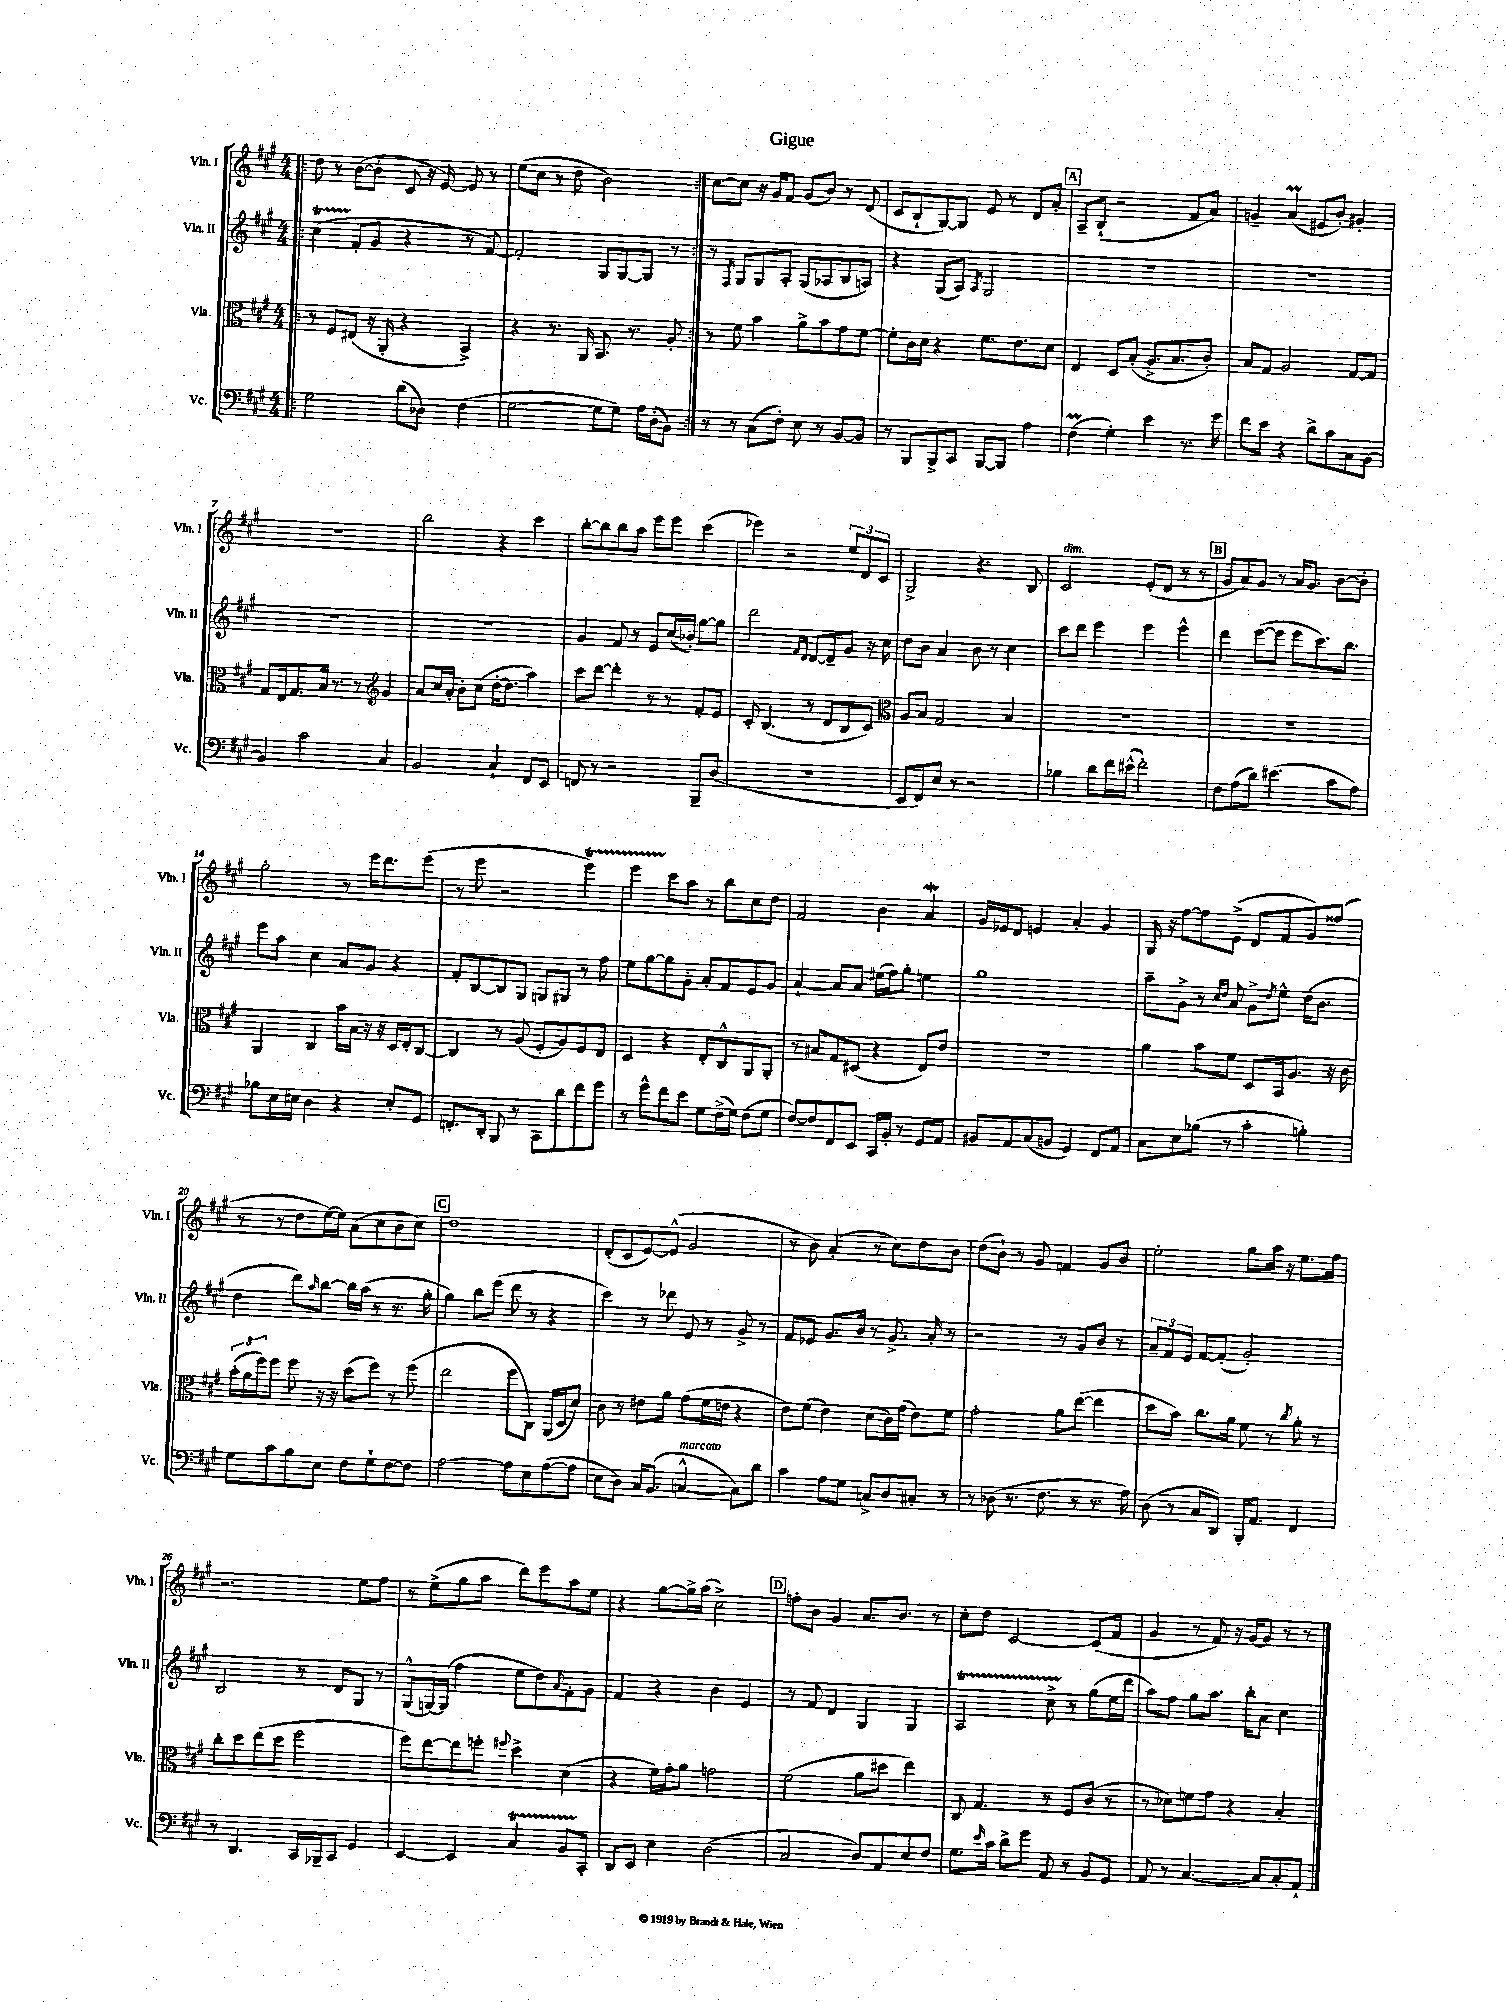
\header { title = "Gigue" }
<<
\new StaffGroup <<
\new Staff = "s0" \with { instrumentName = "Vln. I" shortInstrumentName = "Vln. I" } {
    \clef treble \key a \major \numericTimeSignature \time 4/4
    \repeat volta 2 { \bar ".|:" d''8 r8 b'8~( b'8-. cis'8 r16 e'16~) e'8 r8 |
    e''8( cis''8 r8 d''8 b'2) | }
    cis''8~ cis''8 r16 gis'16 fis'8 gis'8( b'8) r8 d'8( |
    cis'8 b8-! gis8~) gis8 e'8 r8 d'8 a'8-. |
    \mark \markup { \box "A" } a8-- b8-!( r2 fis'8 a'8) |
    g'4-- a'4\prall( eis'8 b'8-.) gis'4-. |
    r1 |
    b''2 r4 cis'''4 |
    b''8~-. b''8 b''8 a''8 e'''8 e'''8 cis'''4( |
    ees'''4) r2 \tuplet 3/2 { e''8 d'8 cis'8 } |
    gis2-> r4. b8 |
    cis'2^\markup { \italic "dim." } e'8-.( d'8 r8 r8 |
    \mark \markup { \box "B" } gis'8 a'8) gis'8 r8 a'16 gis'8. b'8~ b'8-. |
    gis''2-. r8 e'''16 d'''8. e'''8( |
    r8 e'''8 r2 e'''4\startTrillSpan) |
    e'''4 cis'''8\stopTrillSpan a''8 r8 b''8 cis''8 d''8 |
    fis'2 b'4 a'4\mordent |
    gis'16 ees'16 d'8 e'4 a'4-. gis'4 |
    gis16 r16 fis''8~ fis''8 e'8->( d'8 fis'8 gis'8) fisis''8( |
    r8 r8 d''8 e''16~) e''16 a'8( cis''8 b'8 cis''8) |
    \mark \markup { \box "C" } d''1 |
    d'8-.( cis'8 e'8~) e'8-^( gis'2 |
    r8 b'8) a'4-.( r8 cis''8) d''8 b'8 |
    d''8( b'8-!) r8 gis'8 f'4 gis'8 b'8 |
    e''2-. gis''8 a''16 r16 e''8. fis''16 |
    r2. e''8 fis''8 |
    r8 e''8->( gis''8 a''8 d'''8) e'''8 a''8 e''8 |
    r4 gis''8~ gis''16-> a''16( cis''2->) |
    \mark \markup { \box "D" } f''8-. b'8 gis'4 a'8. b'8. r8 |
    cis''8-. d''8 cis'2~ cis'8( fis'8 |
    gis'4 r8 fis'8) r16 gis'16~ gis'8 r8 r8 \bar "|." |
}
\new Staff = "s1" \with { instrumentName = "Vln. II" shortInstrumentName = "Vln. II" } {
    \clef treble \key a \major \numericTimeSignature \time 4/4
    \repeat volta 2 { \bar ".|:" cis''4\startTrillSpan( fis'8-.\stopTrillSpan gis'8 r4 r8 fis'8~) |
    fis'2-. gis8 gis8~ gis8 r8 | }
    r8 \acciaccatura { fis8 } gis8 gis8 a8-. gis8( aes8 b8 a8) |
    r4 gis8( a8) \acciaccatura { a8 } gis2 |
    \mark \markup { \box "A" } R1 |
    R1 |
    R1 |
    R1 |
    gis'4 fis'8 r8 e'8 cis''16( bes'16-.) gis''8~ gis''8 |
    d'''2 \grace { fis'16 d'16 } d'8~ d'8-- gis'8 r16 cis''16 |
    d''8 b'8 a'4 b'8 r8 cis''4 |
    cis'''8 d'''8 e'''4 e'''4 e'''4-^ |
    \mark \markup { \box "B" } d'''4 e'''8~( e'''8 e'''8 cis'''8.) b''8. |
    e'''8 a''8 cis''4 a'8 gis'8 r4 |
    fis'8-. b8~ b8 gis8 g8 gis8 r8 fis''8 |
    e''8 gis''8~ gis''8 gis'8-. a'8-. fis'8 e'8 gis'8 |
    a'4~-! a'8 a'8 eis''16( fis''16) gis''8-. e''4 |
    gis''1 |
    a''8-- gis'8-> r8 \grace { cis''16 d''16 } a'8 gis'8-> \acciaccatura { d''8 } e''8-^ d''16( b'8. |
    d''4 d'''8) \grace { a''16 } b''8~ b''16 a''16( r8 r8. gis''16-. |
    \mark \markup { \box "C" } gis''4) b''8 e'''8( d'''8 r8 r4 |
    cis'''4) r8 des'''8 e'8 r8 gis'8-> r8 |
    fis'8 ees'8 gis'8. b'16 r8 gis'8.-> a'16-. r8 |
    r2 r8 gis'8 b'8 r8 |
    \tuplet 3/2 { a'8-- fis'8 e'8 } fis'8~ fis'8-.( gis'2-.) |
    b2 r8 d'8 gis8 r8 |
    gis8-^( g16~) g16( fis''4 e''8 d''8) \appoggiatura { a'8 } fis'8-. gis'8 |
    fis'4 r4 b'4 e'4 |
    \mark \markup { \box "D" } r8 fis'8 d'4 gis4 gis4 |
    a2\startTrillSpan cis''8-> r8\stopTrillSpan gis''8( e''16 d'''16 |
    a''8) fis''8 gis''8 a''8. b''16-. a'8 cis''4 \bar "|." |
}
\new Staff = "s2" \with { instrumentName = "Vla." shortInstrumentName = "Vla." } {
    \clef alto \key a \major \numericTimeSignature \time 4/4
    \repeat volta 2 { \bar ".|:" r8 fis8 eis8( r16 a,16-. r4 b,4->) |
    r4 r8. a,16 b,8. r8. a8-. | }
    r8 fis'8 b'4 a'8-> b'8 gis'8 fis'8~ |
    fis'8-. cis'16 d'16 r4 fis'8. e'8. d'8 |
    \mark \markup { \box "A" } e4 d8 b8-.( a8.-> b8. cis'8-.) |
    b8 gis8 a2 gis8~ gis8 |
    gis8 e16 gis8. b16 r8. r8 \clef treble gis'4 |
    a'8 cis''16 a'16-. b'8-. cis''8( d''16~-. d''8. a''4) |
    cis'''8 d'''8~ d'''4-. r8 r8 fis'8-. e'8 |
    cis'8-. b4.( r8 d'8 b8 cis'8) |
    \clef alto a8 b8 gis2 b4 |
    R1 |
    \mark \markup { \box "B" } R1 |
    a,4 cis4 b'16 b16 r16 r16 d16 e16-. cis8~ |
    cis4 r8 a8( fis8-. a8) fis8 e8 |
    d4 r4 e8-. cis8-^ a,8 a,8-. |
    r8 bis8 gis8 dis8( r4 e8) e'8 |
    R1 |
    a'4 b'8 fis'8 d8 b,16 a8. r16 cis'16 |
    \tuplet 3/2 { b'16-.( a'16 fis''16) } fis''8 fis''8 r16 r16 d''8( fis''8) r8 fis''8( |
    \mark \markup { \box "C" } e''2 fis''8 cis8) a,16( d16 d'8) |
    cis'8 r8 eis'8 a'8 gis'8( fis'16 e'16 r4 |
    e'8) fis'8( e'4) d'8( cis'16) gis'16( e'8) fis'8 |
    gis'2-. a'8 e''8~( e''4 |
    d''8 b'8) cis''8. a'16 fis'8 r8 \acciaccatura { cis''8 } a'8-. r8 |
    cis''8-. d''8 e''8( d''8 fis''2 |
    fis''8) e''8~ e''8 f''8-. \appoggiatura { fis''8 } d''4-> d'4( |
    r4 fis'16) gis'16-. a'8 g'2 |
    \mark \markup { \box "D" } fis'2( a'8 dis''8 e''4) |
    cis8 gis4. r8 fis8 cis'8( r8 |
    r8 des'8) f'8 gis'8 r4 b4-. \bar "|." |
}
\new Staff = "s3" \with { instrumentName = "Vc." shortInstrumentName = "Vc." } {
    \clef bass \key a \major \numericTimeSignature \time 4/4
    \repeat volta 2 { \bar ".|:" gis2 d'8( des8) fis4( |
    gis2~ gis8 gis8) a16 d16-.( b,8) | }
    r8 r8 cis8( fis8-.) e8 r8 b,8~ b,8 |
    r8 b,,8 b,,8-> cis,8 b,,8~ b,,8 a4 |
    \mark \markup { \box "A" } fis4\prall( gis4-.) e'4 r8. gis'16 |
    fis'8 e'8 r4 d'8-> cis'8 cis8 b,8~ |
    b,4 cis'2 cis4 |
    b,2 cis4-! fis,8 e,8 |
    f,8 r8 r2 b,,8-- d8( |
    R1 |
    e,8 fis,8) e8 r8 r2 |
    bes4 d'8 fis'16 eis'16-^( fis'2-.) |
    \mark \markup { \box "B" } fis8 a8( d'8) eis'4.( cis'8 a8) |
    bes8 e16 eis16 d4 r4 eis8-. gis,8 |
    f,8.-. d,16-. b,,8 r8 cis,8 d'8 fis'8 gis'8 |
    r8 gis'8-^ fis'8 e'8 gis8 fis16->( gis16) fis8( gis8 |
    fis8~) fis8 fis,8 e,8 cis,16 b,16-. r8 gis,8 a,8 |
    bis,8 a,8 cis8( b,8 gis,4) fis,8 a,8 |
    cis8 e8 bes8( r8 cis'4-. b4-.) |
    gis8 cis'8 b8 e8 fis8 gis8-! fis8~ fis8 |
    \mark \markup { \box "C" } a2~ a8 e8 a8~( a8 |
    e8 d8) cis16 b,8.( c4~-^^\markup { \italic "marcato" } c8) d'8 |
    cis'4 a8 gis8 c8-> d8 cis8-. r8 |
    r8 des8( r8. fis8. r8 r8. a16) |
    d8( r8 cis8 d,8) b,,16-. a,8. fis,4 |
    r8 d,4. cis,16 bes,,16-- cis,8 gis,4 |
    e,4~ e,4 cis4\startTrillSpan b,8 cis,8-.\stopTrillSpan |
    d,8 e,8 e4 d2( |
    \mark \markup { \box "D" } cis2 d8) a,8 e8 fis8 |
    gis8. \grace { e'16 } cis'16 d'8-> gis'8 a,8 r8 b,8 gis,8 |
    a,8 r8 cis4.~ cis8 cis8-. a,8-! \bar "|." |
}
>>
>>
